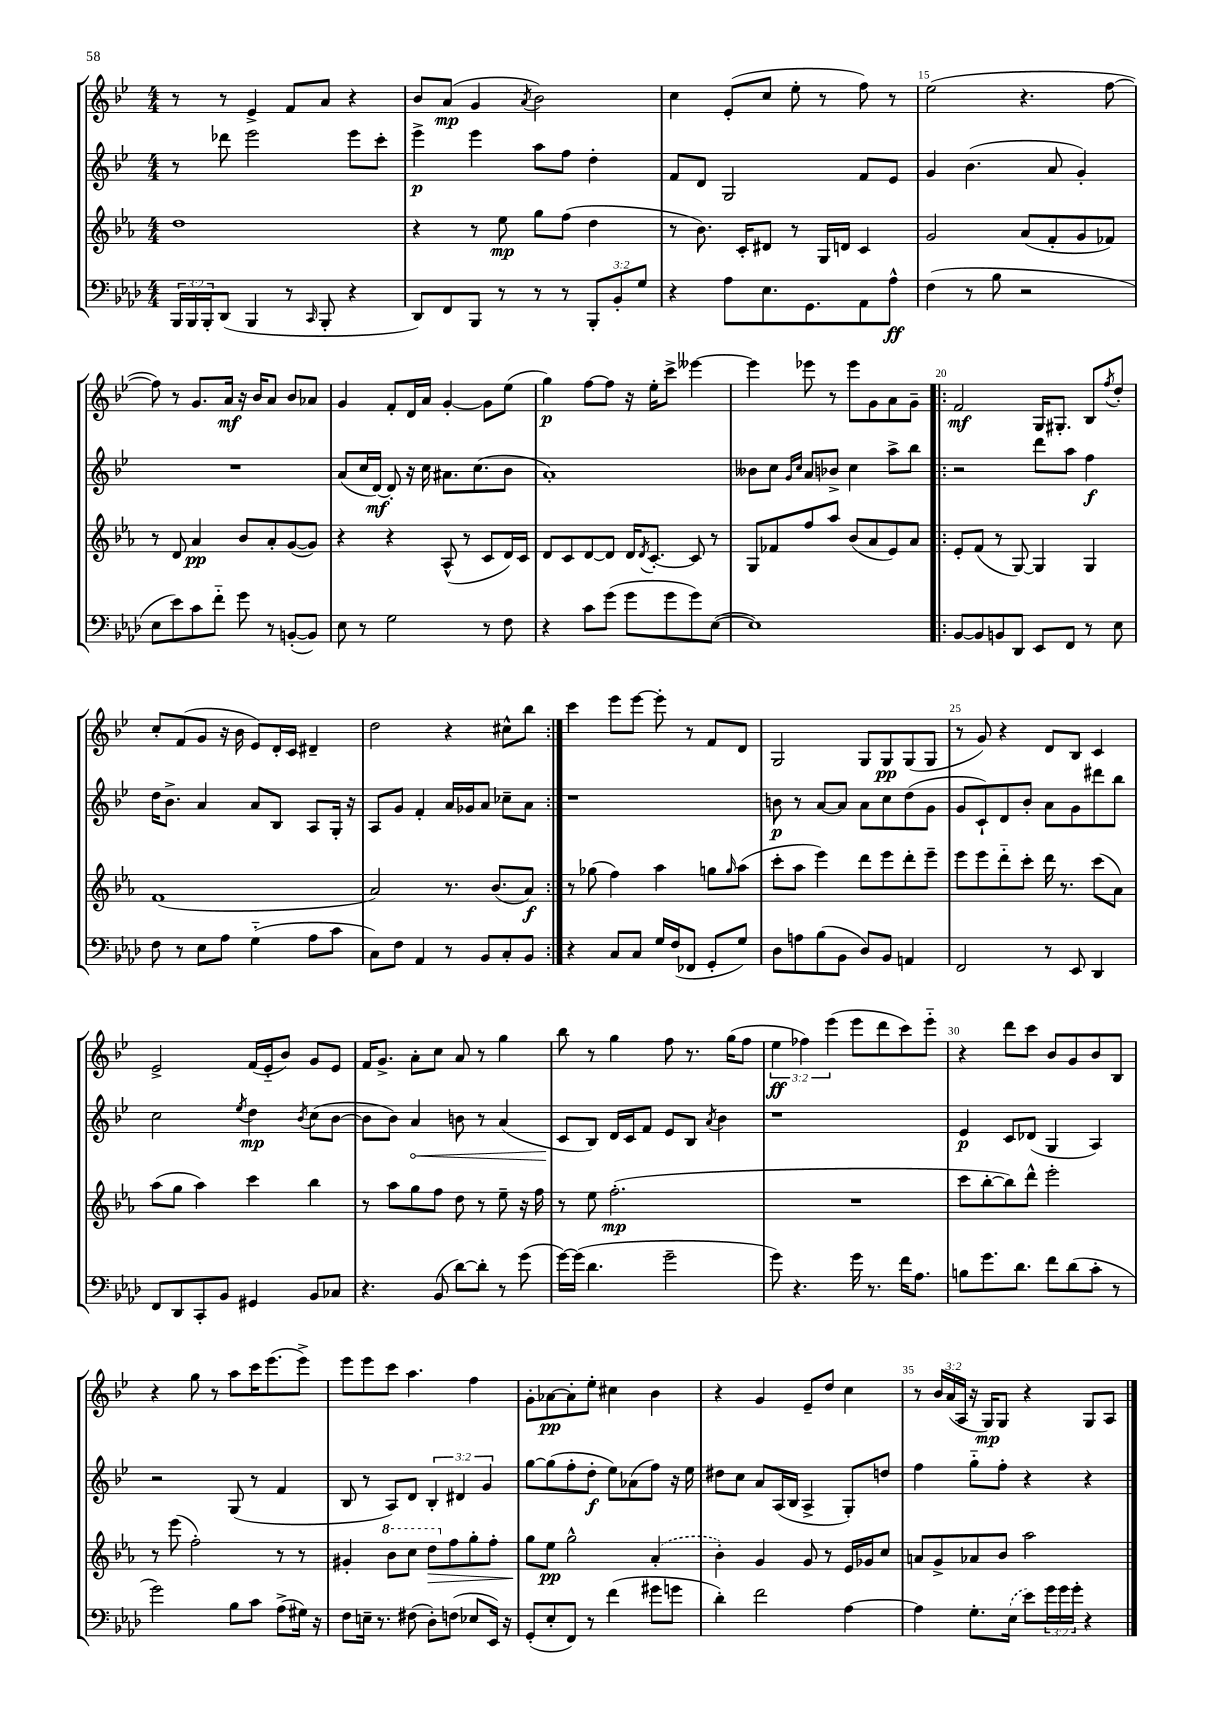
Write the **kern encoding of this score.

**kern	**kern	**kern	**kern
*staff4	*staff3	*staff2	*staff1
*clefF4	*clefG2	*clefG2	*clefG2
*k[b-e-a-d-]	*k[b-e-a-]	*k[b-e-]	*k[b-e-]
*M4/4	*M4/4	*M4/4	*M4/4
24BBB-	1dd	8r	8r
24BBB-	.	.	.
24BBB-'	.	.	.
(8DD-	.	8ddd-	8r
4BBB-	.	2eee-	4e-^
8r	.	.	8f
16qqCC	.	.	.
8BBB-'	.	.	8a
4r	.	8eee-	4r
.	.	8ccc'	.
=	=	=	=
8DD-)	4r	4eee-^	8b-
8FF	.	.	(8a
8BBB-	8r	4eee-	4g
8r	8ee-	.	.
.	.	.	8qa
8r	8gg	8aa	2b-)
8r	(8ff	8ff	.
12BBB-'	4dd	4dd'	.
12BB-'	.	.	.
12G	.	.	.
=	=	=	=
4r	8r	8f	4cc
.	8.b-)	8d	.
8A-	.	2G	(8e-'
.	16c'	.	.
8.E-	8d#	.	8cc
.	8r	.	8ee-'
8.GG	.	.	.
.	16G	.	8r
.	16d	.	.
8AA-	4c	8f	8ff)
8A-^^	.	8e-	8r
=	=	=	=
(4F	2g	4g	(2ee-
8r	.	(4.b-	.
8B-	.	.	.
2r	(8a-	.	4.r
.	8f'	8a	.
.	8g	4g')	.
.	8f-)	.	[8ff
=	=	=	=
8E-	8r	1r	8ff])
8e-)	8d	.	8r
8c	4a-	.	8.g
8f'~	.	.	.
.	.	.	16a
8g	8b-	.	16r
.	.	.	16b-
8r	8a-'	.	8a
([8BB'	([8g	.	8b-
8BB])	8g])	.	8a-
=	=	=	=
8E-	4r	(8a	4g
8r	.	16cc	.
.	.	[16d)	.
2G	4r	8d']	8f'
.	.	16r	16d
.	.	16cc	16a
.	(8A-^^	8.a#	[4g'
.	8r	.	.
.	.	(8.cc	.
8r	8c	.	8g]
8F	16d)	8b-	(8ee-
.	16c	.	.
=	=	=	=
4r	8d	1a')	4gg)
.	8c	.	.
8c	[8d	.	[8ff
(8g	8d]	.	8ff]
8g	16d	.	16r
.	8qd	.	.
.	[8.c'	.	16ee-'
8g	.	.	8ccc^
8g)	8c]	.	[4eee--
([8E-	8r	.	.
=	=	=	=
1E-])	8G	8b--	4eee--]
.	8f-	8cc	.
.	.	16qqg	.
.	.	16qqcc	.
.	8ff	8a	8eee-
.	8aa-	8b-^	8r
.	(8b-	4cc	8eee-
.	8a-	.	8g
.	8e-)	8aa^	8a
.	8a-	8bb-	8g~
=!|:	=!|:	=!|:	=!|:
[8BB-	8e-'	2r	2f
8BB-]	(8f	.	.
8BB	8r	.	.
8DD-	[8G)	.	.
8EE-	4G]	8ddd	16G
.	.	.	8.G#'
8FF	.	8aa	.
8r	4G	4ff	8B-
.	.	.	8qff
8E-	.	.	8dd'
=	=	=	=
8F	(1f	16dd	8cc'
.	.	8.b-^	.
8r	.	.	(8f
8E-	.	4a	8g
8A-	.	.	16r
.	.	.	16b-
(4G'~	.	8a	8e-)
.	.	8B-	16d'
.	.	.	16c
8A-	.	8A	4d#~
8c	.	16G'	.
.	.	16r	.
=	=	=	=
8C)	2a-)	8A	2dd
8F	.	8g	.
4AA-	.	4f'	.
8r	8.r	16a	4r
.	.	16g-	.
8BB-	.	8a	.
.	(8.b-	.	.
8C'	.	8cc-~	8cc#^^
8BB-	8a-)	8a	8bb-
=:|!	=:|!	=:|!	=:|!
4r	8r	1r	4ccc
.	(8gg-	.	.
8C	4ff)	.	8eee-
8C	.	.	[8eee-
16G	4aa-	.	8eee-']
(16F	.	.	.
8FF-	.	.	8r
8GG'	8gg	.	8f
.	16qqgg	.	.
8G)	(8aa-	.	8d
=	=	=	=
8D-	8ccc'	8b	2G
8A	8aa-	8r	.
(8B-	4eee-)	[8a	.
8BB-	.	8a]	.
8D-)	8ddd	8a	8G
8BB-	8eee-	8cc	8G
4AA	8ddd'	(8dd	(8G
.	8eee-~	8g	8G
=	=	=	=
2FF	8eee-	8g	8r
.	8eee-	8c`)	8g)
.	8ddd'~	8d	4r
.	8ccc'	8b-'	.
8r	16ddd	8a	8d
.	8.r	.	.
8EE-	.	8g	8B-
4DD-	(8ccc	8ddd#	4c
.	8a-)	8bb-	.
=	=	=	=
8FF	(8aa-	2cc	2e-^
8DD-	8gg	.	.
8CC'	4aa-)	.	.
8BB-	.	.	.
.	.	8qee-	.
4GG#	4ccc	4dd	(16f
.	.	.	16e-'~
.	.	.	8b-)
.	.	8qb-	.
8BB-	4bb-	(8cc	8g
8C-	.	[8b-	8e-
=	=	=	=
4.r	8r	8b-]	16f
.	.	.	8.g^
.	8aa-	8b-)	.
.	8gg	4a	8a'
(8BB-	8ff	.	8cc
[8d-)	8dd	8b	8a
8d-']	8r	8r	8r
8r	8ee-~	(4a	4gg
(8g	16r	.	.
.	16ff	.	.
=	=	=	=
[16g)	8r	8c	8bb-
(16g]	.	.	.
4.d-	8ee-	8B-)	8r
.	(2.ff'	16d	4gg
.	.	16c	.
.	.	8f	.
2g~	.	8e-	8ff
.	.	8B-	8.r
.	.	8qa	.
.	.	4b-	.
.	.	.	(16gg
.	.	.	8ff
=	=	=	=
8g)	1r	1r	6ee-
4.r	.	.	.
.	.	.	6ff-)
.	.	.	(6eee-
16g	.	.	8eee-
8.r	.	.	.
.	.	.	8ddd
16f	.	.	8ccc)
8.A-	.	.	.
.	.	.	8eee-'~
=	=	=	=
8B	8ccc	4e-	4r
8.g	[8bb-'	.	.
.	8bb-])	8c	8ddd
8.d-	.	.	.
.	8ddd^^	(8d-	8ccc
8f	2eee-'	4G	8b-
(8d-	.	.	8g
8c'	.	4A)	8b-
8r	.	.	8B-
=	=	=	=
2g)	8r	2r	4r
.	(8eee-	.	.
.	2ff')	.	8gg
.	.	.	8r
8B-	.	(8G	8aa
8c	.	8r	16ccc
.	.	.	(8.eee-
(8A-^	8r	4f	.
16G#)	8r	.	8eee-^)
16r	.	.	.
=	=	=	=
8F	4g#'	8B-	8eee-
16E~	.	8r	8eee-
8.r	.	.	.
.	8bb-	8A)	8ccc
(8F#	8ccc	8d	4.aa
8D-')	8ddd	6B-'	.
(8F	8ff	.	.
.	.	6d#	.
8E-	8gg'	.	4ff
.	.	6g	.
16EE-)	8ff'	.	.
16r	.	.	.
=	=	=	=
(8GG'	8gg	[8gg	8g'
8E-'	8ee-	(8gg]	[8a-
8FF)	2gg^^	8ff'	8a-']
8r	.	8dd'	8ee-'
(4f	.	8ee-)	4cc#
.	.	(8a-	.
8g#	(4a-'	8ff)	4b-
8g	.	16r	.
.	.	16ee-	.
=	=	=	=
4d-')	4b-')	8dd#	4r
.	.	8cc	.
2f	4g	8a	4g
.	.	(16A	.
.	.	16B-	.
.	8g	4A^	8e-~
.	8r	.	8dd
[4A-	16e-	8G')	4cc
.	16g-	.	.
.	8cc	8dd	.
=	=	=	=
4A-]	8a	4ff	8r
.	8g^	.	24b-
.	.	.	(24a
.	.	.	24A
8.G'	8a-	8gg'~	16r
.	.	.	16G)
.	8b-	8ff'	8G
(16E-	.	.	.
8e-)	2aa-	4r	4r
24g	.	.	.
24g	.	.	.
24g'	.	.	.
4r	.	4r	8G
.	.	.	8A
==	==	==	==
*-	*-	*-	*-
